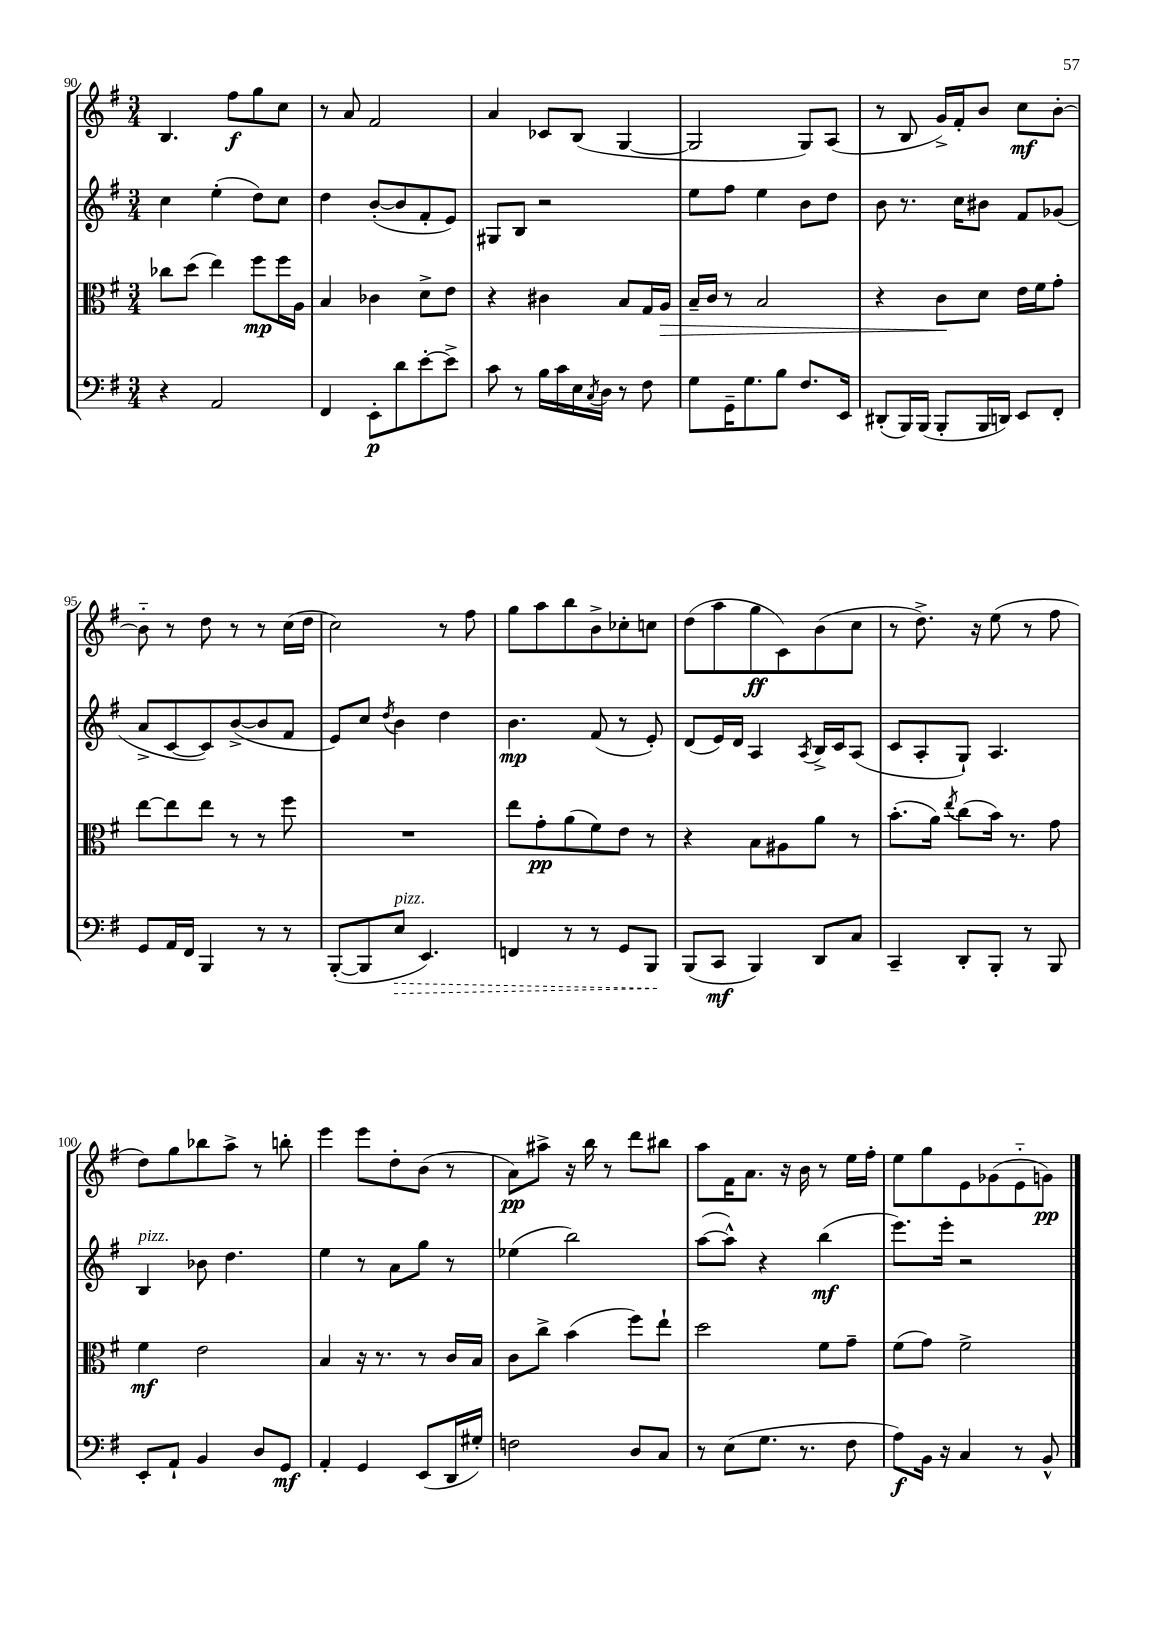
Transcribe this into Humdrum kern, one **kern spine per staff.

**kern	**dynam	**kern	**dynam	**kern	**dynam	**kern	**dynam
*part4	*part4	*part3	*part3	*part2	*part2	*part1	*part1
*staff4	*staff4	*staff3	*staff3	*staff2	*staff2	*staff1	*staff1
*clefF4	*	*clefC3	*	*clefG2	*	*clefG2	*
*k[f#]	*	*k[f#]	*	*k[f#]	*	*k[f#]	*
*M3/4	*	*M3/4	*	*M3/4	*	*M3/4	*
=90	=90	=90	=90	=90	=90	=90	=90
4r	.	8cc-X\L	.	4cc\	.	4.B/	.
.	.	(8dd\J	.	.	.	.	.
2AA/	.	4ee\)	.	(4ee'\	.	.	.
.	.	.	.	.	.	8ff#\L	f
.	.	8ff#\L	mp	8dd\L)	.	8gg\	.
.	.	16ff#\L	.	8cc\J	.	8cc\J	.
.	.	16A\JJ	.	.	.	.	.
=91	=91	=91	=91	=91	=91	=91	=91
4FF#/	.	4B/	.	4dd\	.	8r	.
.	.	.	.	.	.	8a/	.
8EE'\L	p	4c-X\	.	([8b'/L	.	2f#/	.
8d\	.	.	.	8b/]	.	.	.
[8e'\	.	8d^\L	.	8f#'/	.	.	.
8e^\J]	.	8e\J	.	8e/J)	.	.	.
=92	=92	=92	=92	=92	=92	=92	=92
8c\	.	4r	.	8G#X/L	.	4a/	.
8r	.	.	.	8B/J	.	.	.
16B\LL	.	4c#X\	.	2r	.	8c-X/L	.
16c\	.	.	.	.	.	.	.
16E\	.	.	.	.	.	(8B/J	.
8qC/	.	.	.	.	.	.	.
16D\JJ	.	.	.	.	.	.	.
8r	.	8B/L	.	.	.	[4G/	.
8F#\	.	16G/L	.	.	.	.	.
!	!	!	!LO:HP:b	!	!	!	!
.	.	16A/JJ	>	.	.	.	.
=93	=93	=93	=93	=93	=93	=93	=93
8G\L	.	16B~/LL	.	8ee\L	.	2G/]	.
.	.	16c/JJ	.	.	.	.	.
16GG~\K	.	8r	.	8ff#\J	.	.	.
8.G\	.	.	.	.	.	.	.
.	.	2B/	.	4ee\	.	.	.
8B\J	.	.	.	.	.	.	.
8.F#/L	.	.	.	8b\L	.	8G/L)	.
.	.	.	.	8dd\J	.	(8A/J	.
16EE/Jk	.	.	.	.	.	.	.
=94	=94	=94	=94	=94	=94	=94	=94
(8DD#X'/L	.	4r	.	8b\	.	8r	.
16BBB/L)	.	.	.	8.r	.	8B/	.
(16BBB/JJ	.	.	.	.	.	.	.
8BBB'/L	.	8c\L	.	.	.	16g^/LL)	.
.	.	.	.	16cc\KL	.	16f#'/J	.
16BBB/L	.	8d\J	]	8b#X\J	.	8b/J	.
16DDn/JJ)	.	.	.	.	.	.	.
8EE/L	.	16e\LL	.	8f#/L	.	8cc\L	mf
.	.	16f#\J	.	.	.	.	.
8FF#'/J	.	8g'\J	.	(8g-X/J	.	[8b'\J	.
!!LO:LB:g=z
=95	=95	=95	=95	=95	=95	=95	=95
8GG/L	.	[8ee\L	.	8a^/L	.	8b\]	.
16AA/L	.	8ee\]	.	[8c/	.	8r	.
16FF#/JJ	.	.	.	.	.	.	.
4BBB/	.	8ee\J	.	8c/])	.	8dd\	.
.	.	8r	.	([8b^/	.	8r	.
8r	.	8r	.	8b/]	.	8r	.
8r	.	8ff#\	.	8f#/J	.	(16cc\LL	.
.	.	.	.	.	.	16dd\JJ	.
=96	=96	=96	=96	=96	=96	=96	=96
([8BBB'/L	.	2.r	.	8e/L)	.	2cc\)	.
8BBB/]	.	.	.	8cc/J	.	.	.
.	.	.	.	8qdd/	.	.	.
!LO:TX:a:i:t=pizz.	!	!	!	!	!	!	!
!	!LO:HP:b	!	!	!	!	!	!
8E/J	>	.	.	4b\	.	.	.
4.EE/)	.	.	.	.	.	.	.
.	.	.	.	4dd\	.	8r	.
.	.	.	.	.	.	8ff#\	.
=97	=97	=97	=97	=97	=97	=97	=97
4FFn/	.	8ee\L	.	4.b\	mp	8gg\L	.
.	.	8g'\	pp	.	.	8aa\	.
8r	.	(8a\	.	.	.	8bb\	.
8r	.	8f#\)	.	(8f#/	.	8b^\	.
8GG/L	.	8e\J	.	8r	.	8cc-X'\	.
8BBB/J	.	8r	.	8e'/)	.	8ccn\J	.
.	]	.	.	.	.	.	.
=98	=98	=98	=98	=98	=98	=98	=98
(8BBB/L	.	4r	.	(8d/L	.	(8dd\L	.
8CC/J	mf	.	.	16e/L)	.	8aa\	.
.	.	.	.	16d/JJ	.	.	.
4BBB/)	.	8B\L	.	4A/	.	8gg\	ff
.	.	8A#X\	.	.	.	8c\)	.
.	.	.	.	8qA/	.	.	.
8DD/L	.	8a\J	.	16B^/LL	.	(8b\	.
.	.	.	.	16c/J	.	.	.
8C/J	.	8r	.	(8A/J	.	8cc\J	.
=99	=99	=99	=99	=99	=99	=99	=99
4CC~/	.	(8.b'\L	.	8c/L	.	8r	.
.	.	.	.	8A'/	.	8.dd^\)	.
.	.	16a\Jk)	.	.	.	.	.
.	.	8qee/	.	.	.	.	.
8DD'/L	.	(8cc\L	.	8G`/J)	.	.	.
.	.	.	.	.	.	16r	.
8BBB'/J	.	16b\Jk)	.	4.A/	.	(8ee\	.
.	.	8.r	.	.	.	.	.
8r	.	.	.	.	.	8r	.
8BBB/	.	8g\	.	.	.	8ff#\	.
!!LO:LB:g=z
=100	=100	=100	=100	=100	=100	=100	=100
!	!	!	!	!LO:TX:a:i:t=pizz.	!	!	!
8EE'/L	.	4f#\	mf	4B/	.	8dd\L)	.
8AA`/J	.	.	.	.	.	8gg\	.
4BB/	.	2e\	.	8b-X\	.	8bb-X\	.
.	.	.	.	4.dd\	.	8aa^\J	.
8D/L	.	.	.	.	.	8r	.
8GG/J	mf	.	.	.	.	8bbn'\	.
=101	=101	=101	=101	=101	=101	=101	=101
4AA'/	.	4B/	.	4ee\	.	4eee\	.
4GG/	.	16r	.	8r	.	8eee\L	.
.	.	8.r	.	.	.	.	.
.	.	.	.	8a\L	.	8dd'\	.
(8EE/L	.	8r	.	8gg\J	.	(8b\J	.
16DD/L	.	16c/LL	.	8r	.	8r	.
16G#X'/JJ)	.	16B/JJ	.	.	.	.	.
=102	=102	=102	=102	=102	=102	=102	=102
2Fn\	.	8c\L	.	(4ee-X\	.	8a\L)	pp
.	.	8cc^\J	.	.	.	8aa#X^\J	.
.	.	(4b\	.	2bb\)	.	16r	.
.	.	.	.	.	.	16bb\	.
.	.	.	.	.	.	8r	.
8D/L	.	8ff#\L)	.	.	.	8ddd\L	.
8C/J	.	8ee`\J	.	.	.	8bb#X\J	.
=103	=103	=103	=103	=103	=103	=103	=103
8r	.	2dd\	.	([8aa\L	.	8aa\L	.
(8E\L	.	.	.	8aa^^\J])	.	16f#\K	.
.	.	.	.	.	.	8.a\J	.
8.G\J	.	.	.	4r	.	.	.
.	.	.	.	.	.	16r	.
8.r	.	.	.	.	.	16b\	.
.	.	8f#\L	.	(4bb\	mf	8r	.
8F#\	.	8g~\J	.	.	.	16ee\LL	.
.	.	.	.	.	.	16ff#'\JJ	.
=104	=104	=104	=104	=104	=104	=104	=104
8A\L)	f	(8f#\L	.	8.eee\L)	.	8ee\L	.
16BB\Jk	.	8g\J)	.	.	.	8gg\	.
16r	.	.	.	16eee'\Jk	.	.	.
4C/	.	2f#^\	.	2r	.	8e\	.
.	.	.	.	.	.	(8g-X\	.
8r	.	.	.	.	.	8e\	.
8BB^^/	.	.	.	.	.	8gn\J)	pp
==	==	==	==	==	==	==	==
*-	*-	*-	*-	*-	*-	*-	*-
